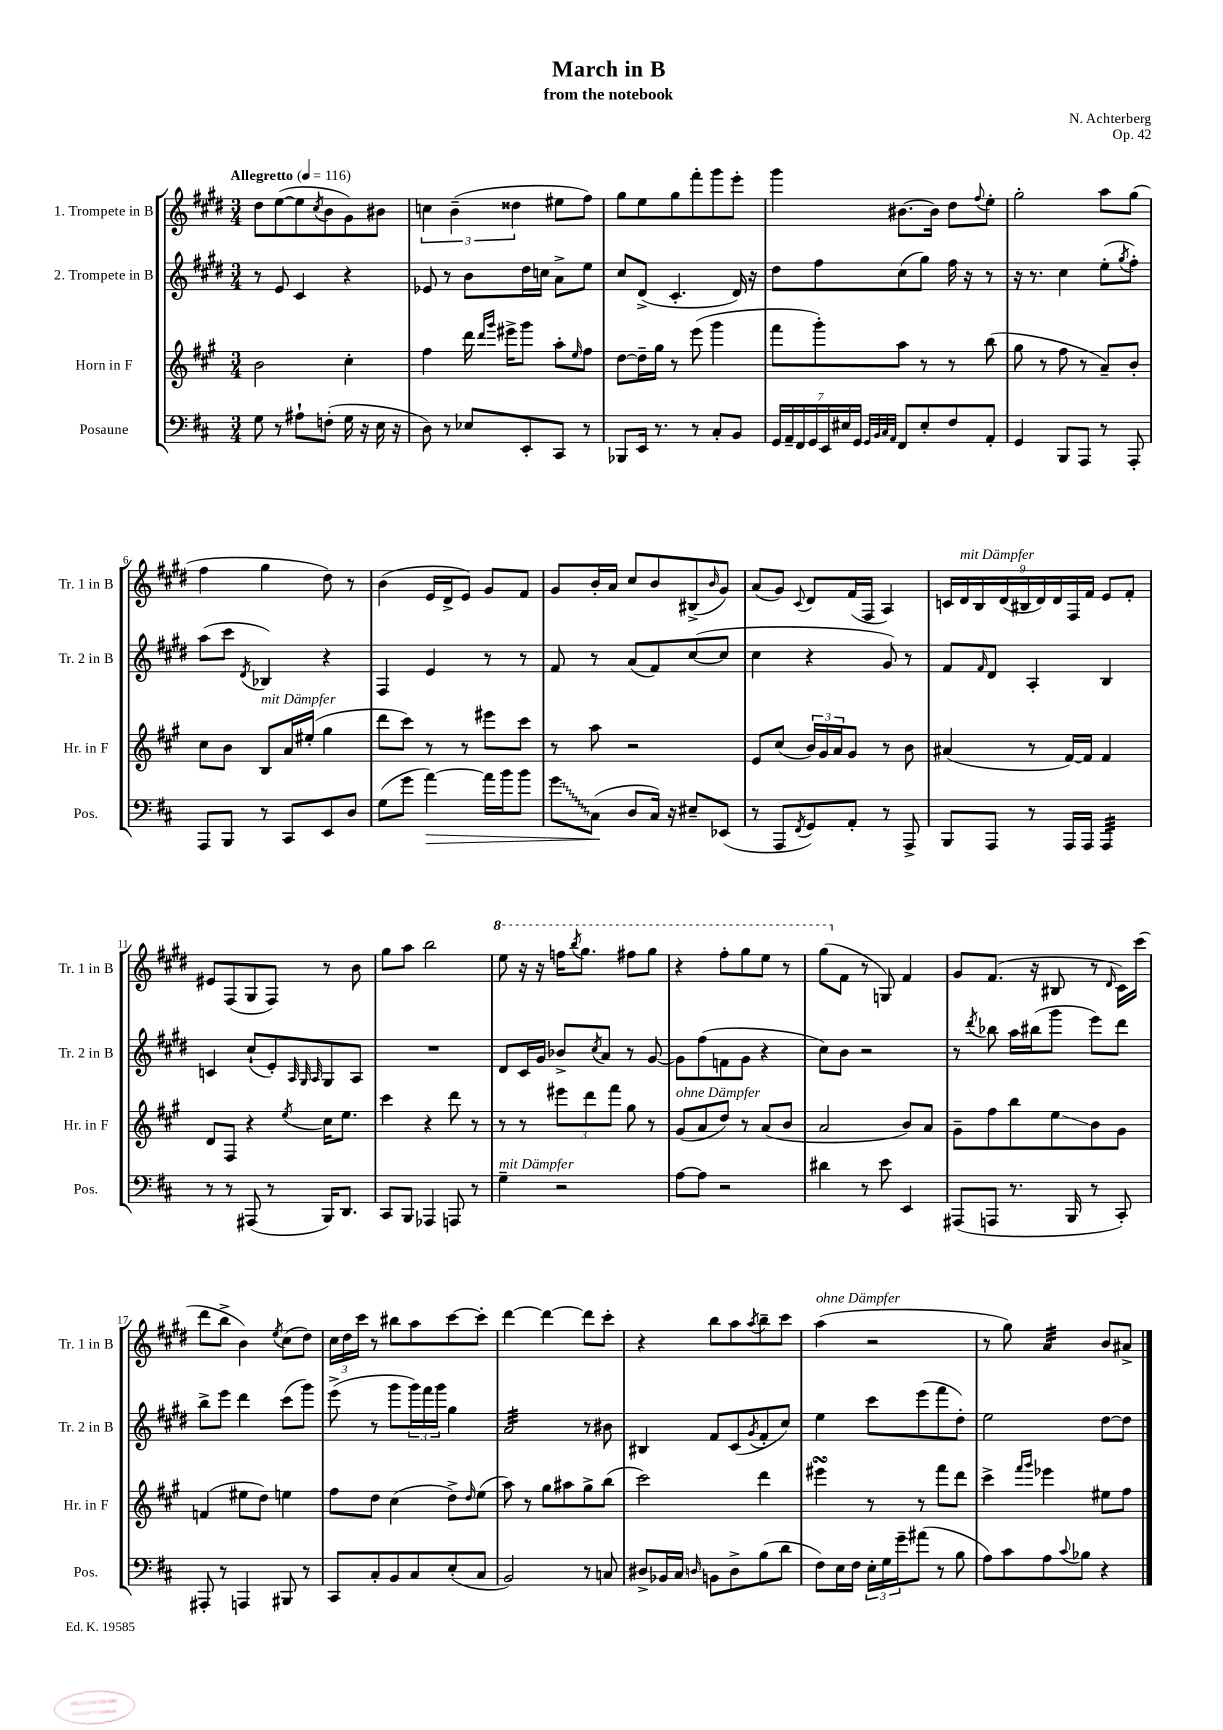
\header { title = "March in B" composer = "N. Achterberg" subtitle = "from the notebook" opus = "Op. 42" }
<<
\new StaffGroup <<
\new Staff = "s0" \with { instrumentName = "1. Trompete in B" shortInstrumentName = "Tr. 1 in B" } {
    \clef treble \key e \major \numericTimeSignature \time 3/4 \tempo "Allegretto" 4 = 116
    dis''8 e''8~( e''8 \acciaccatura { cis''8 } b'8 gis'8) bis'8 |
    \tuplet 3/2 { c''4 b'4--( disis''4 } eis''8 fis''8) |
    gis''8 e''8 gis''8 fis'''8-. gis'''8 e'''8-. |
    gis'''4 bis'8.~ bis'16 dis''8 \appoggiatura { fis''8 } e''8-. |
    gis''2-. a''8 gis''8( |
    fis''4 gis''4 dis''8) r8 |
    b'4( e'16 dis'16-> e'8) gis'8 fis'8 |
    gis'8 b'16-. a'16 cis''8 b'8 bis8->( \grace { b'16 } gis'8) |
    a'8( gis'8) \appoggiatura { cis'8 } dis'8 fis'16( fis16 a4) |
    \tuplet 9/8 { c'16 dis'16^\markup { \italic "mit Dämpfer" } b16 dis'16( bis16 dis'16) dis'16 fis16 fis'16 } e'8 fis'8-. |
    eis'8 fis8( gis8 fis8) r8 b'8 |
    gis''8 a''8 b''2 |
    \ottava #1 e'''8 r16 r16 f'''16 \acciaccatura { b'''8 } gis'''8. fis'''8 gis'''8 |
    r4 fis'''8-. gis'''8 e'''8 r8 |
    gis'''8( \ottava #0 fis'8 r8 g8) fis'4 |
    gis'8 fis'8.( r16 bis8 r8 \grace { dis'16 } cis'16) cis'''16( |
    dis'''8 b''8-> b'4) \acciaccatura { e''8 } cis''8( dis''8) |
    \tuplet 3/2 { cis''16 dis''16 cis'''16 } r8 bis''8 a''8 cis'''8~ cis'''8-. |
    dis'''4~ dis'''4~ dis'''8 cis'''8-. |
    r4 b''8 a''8 \acciaccatura { a''8 } b''8-- cis'''8 |
    a''4^\markup { \italic "ohne Dämpfer" }( r2 |
    r8 gis''8) a'4:32 b'8 ais'8-> \bar "|." |
}
\new Staff = "s1" \with { instrumentName = "2. Trompete in B" shortInstrumentName = "Tr. 2 in B" } {
    \clef treble \key e \major \numericTimeSignature \time 3/4
    r8 e'8 cis'4 r4 |
    ees'8 r8 b'8 dis''16 c''16 a'8-> e''8 |
    cis''8 dis'8->( cis'4.-. dis'16) r16 |
    dis''8 fis''8 cis''8( gis''8) fis''16 r16 r8 |
    r16 r8. cis''4 e''8-.( \acciaccatura { gis''8 } fis''8-.) |
    a''8( cis'''8 \acciaccatura { dis'8 } bes4) r4 |
    fis4 e'4 r8 r8 |
    fis'8 r8 a'8( fis'8) cis''8~( cis''8 |
    cis''4 r4 gis'8) r8 |
    fis'8 \grace { fis'16 } dis'8 a4-. b4 |
    c'4 cis''8-!( e'8-.) \grace { a32 gis32 a32 } gis8 a8 |
    R2. |
    dis'8 cis'16 gis'16 bes'8-> \acciaccatura { cis''8 } a'8 r8 gis'8~ |
    gis'8 fis''8( f'8 gis'8 r4 |
    cis''8) b'8 r2 |
    r8 \acciaccatura { dis'''8 } bes''8 a''16 bis''16( gis'''8 e'''8) dis'''8 |
    b''8-> e'''8 dis'''4 cis'''8( gis'''8) |
    e'''8->( r8 gis'''8 \tuplet 3/2 { gis'''16) fis'''16 gis'''16 } gis''4 |
    a'2:32 r8 bis'8 |
    bis4 fis'8 cis'8( \acciaccatura { gis'8 } fis'8-. cis''8) |
    e''4 cis'''8 e'''8( fis'''8 dis''8-.) |
    e''2 dis''8~ dis''8 \bar "|." |
}
\new Staff = "s2" \with { instrumentName = "Horn in F" shortInstrumentName = "Hr. in F" } {
    \clef treble \key a \major \numericTimeSignature \time 3/4
    b'2 cis''4-. |
    fis''4 d'''16 \grace { d'''16 gis'''16 } eis'''16-> gis'''8 a''8-. \grace { e''16 } fis''8 |
    d''8~ d''16-- gis''16 r8 e'''8( gis'''4 |
    fis'''8 gis'''8-.) a''8 r8 r8 b''8( |
    gis''8 r8 fis''8 r8 a'8--) b'8-. |
    cis''8 b'8 b8^\markup { \italic "mit Dämpfer" } a'16 eis''16-.( gis''4 |
    d'''8 cis'''8) r8 r8 eis'''8 cis'''8 |
    r8 a''8 r2 |
    e'8 cis''8( \tuplet 3/2 { b'16) gis'16 a'16 } gis'8 r8 b'8 |
    ais'4( r8 fis'16~) fis'16 fis'4 |
    d'8 fis8 r4 \acciaccatura { e''8 } cis''16 e''8. |
    cis'''4 r4 d'''8 r8 |
    r8 r8 \tuplet 3/2 { eis'''8 d'''8 fis'''8 } gis''8 r8 |
    gis'8^\markup { \italic "ohne Dämpfer" }( a'8 d''8) r8 a'8( b'8 |
    a'2 b'8) a'8 |
    gis'8-- fis''8 b''8 e''8\glissando b'8 gis'8 |
    f'4( eis''8 d''8) e''4 |
    fis''8 d''8 cis''4( d''8->) \grace { d''16 } e''8( |
    a''8) r8 gis''8 ais''8 gis''8-> b''8( |
    cis'''2) d'''4 |
    eis'''4\turn r8 r8 fis'''8 d'''8 |
    cis'''4-> \grace { fis'''16 gis'''16 } ees'''4 eis''8 fis''8 \bar "|." |
}
\new Staff = "s3" \with { instrumentName = "Posaune" shortInstrumentName = "Pos." } {
    \clef bass \key d \major \numericTimeSignature \time 3/4
    g8 r8 ais8-! f8-.( g16 r16 e16 r16 |
    d8) r8 ees8 e,8-. cis,8 r8 |
    bes,,8 e,16 r8. r8 cis8-. b,8 |
    \tuplet 7/4 { g,16 a,16-- fis,16 g,16 e,16 eis16 g,16 } \grace { g,32 b,32 cis32 a,32 } fis,8 eis8-. fis8 a,8-. |
    g,4 b,,8 a,,8 r8 a,,8-. |
    a,,8 b,,8 r8 cis,8 e,8 d8 |
    g8( g'8 a'4~\>) a'16 b'16 b'8 |
    \once \override Glissando.style = #'zigzag g'8\glissando cis8\!( d8 cis16) r16 eis8-- ees,8( |
    r8 a,,8 \acciaccatura { fis,8 } g,8) a,8-. r8 a,,8-> |
    b,,8 a,,8 r8 a,,16 a,,16 a,,4:32 |
    r8 r8 ais,,8( r8 b,,16) d,8. |
    cis,8 b,,8 aes,,4 a,,8 r8 |
    g4--^\markup { \italic "mit Dämpfer" } r2 |
    a8~ a8 r2 |
    dis'4 r8 e'8 e,4 |
    ais,,8( a,,8 r8. b,,16 r8 cis,8-.) |
    ais,,8-. r8 a,,4 bis,,8 r8 |
    cis,8 cis8-. b,8 cis8 e8-.( cis8 |
    b,2) r8 c8 |
    dis8-> bes,16 cis16 \grace { d16 } b,8 d8-> b8( d'8 |
    fis8) e16 fis16 \tuplet 3/2 { e16-. g16 g'16-- } ais'8( r8 b8 |
    a8) cis'8 a8 \appoggiatura { cis'8 } bes8 r4 \bar "|." |
}
>>
>>
